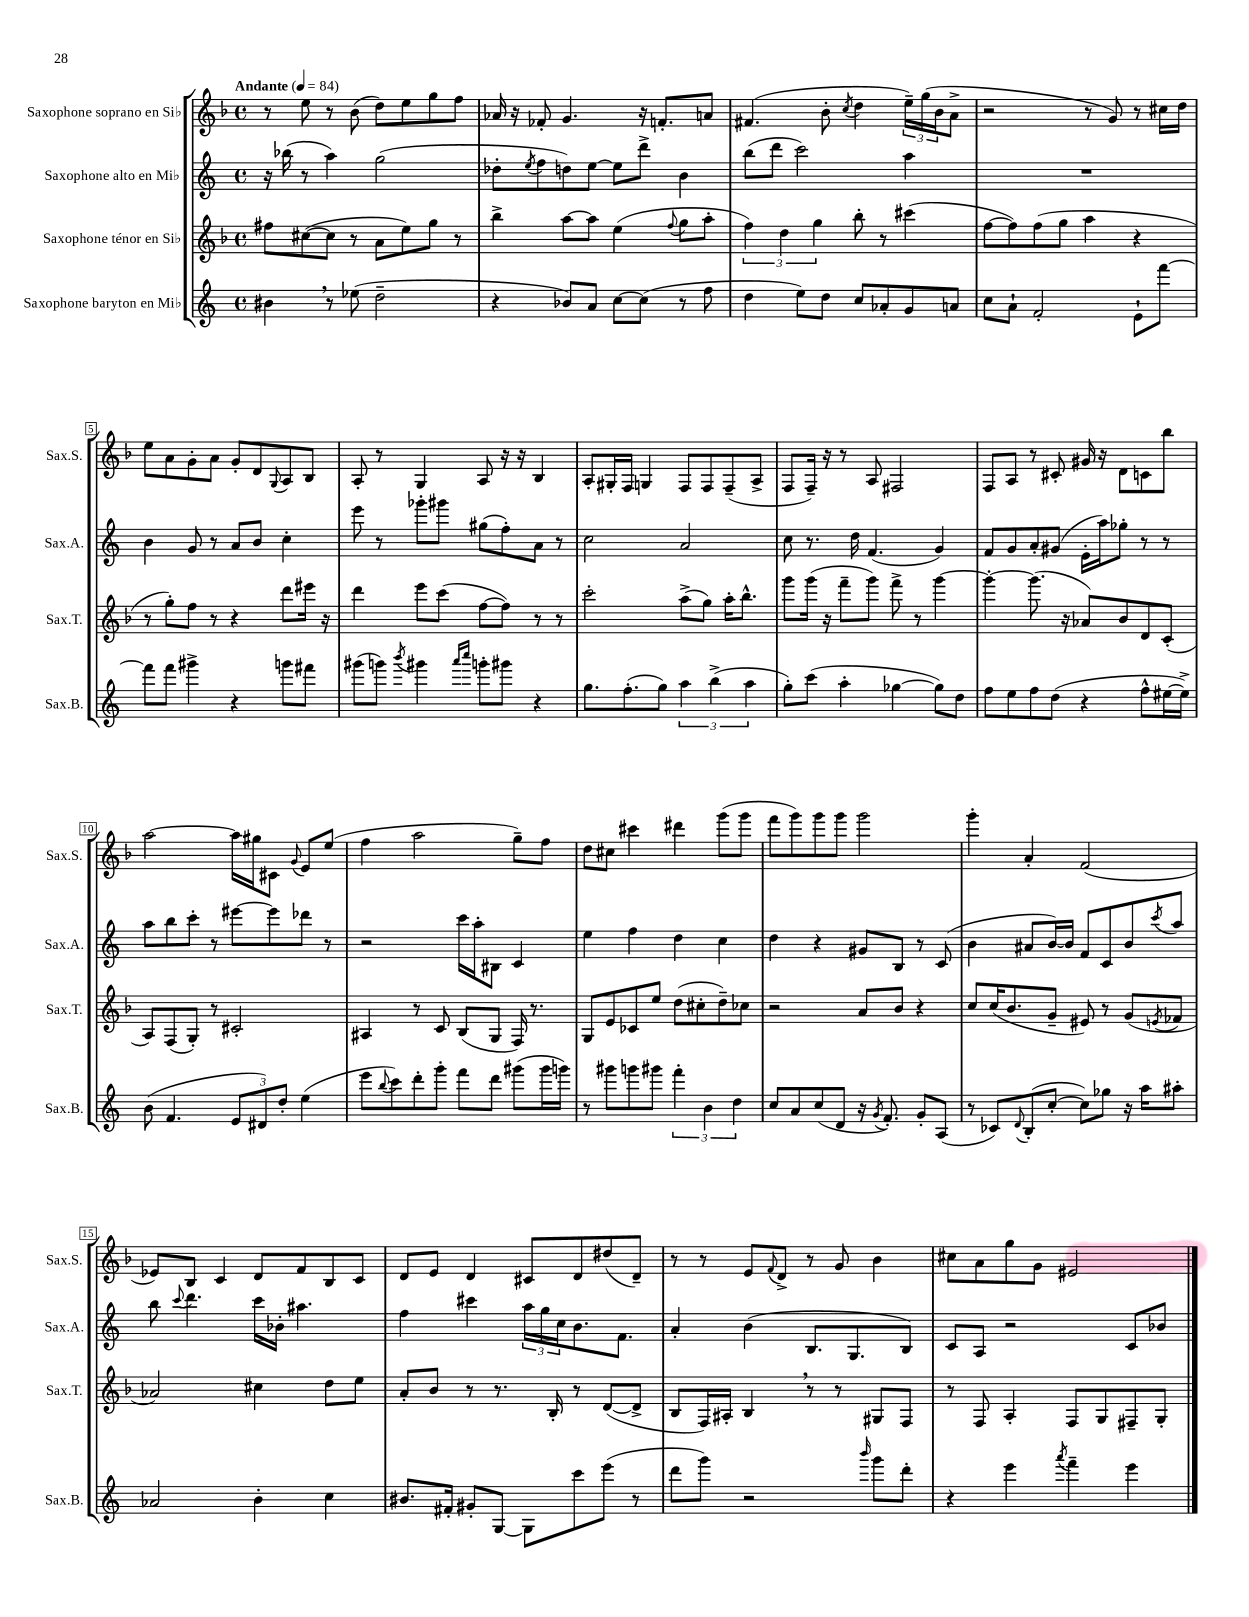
<<
\new StaffGroup <<
\new Staff = "s0" \with { instrumentName = "Saxophone soprano en Sib" shortInstrumentName = "Sax.S." } {
    \clef treble \key f \major \defaultTimeSignature \time 4/4 \tempo "Andante" 4 = 84
    r8 e''8 r8 bes'8( d''8) e''8 g''8 f''8 |
    aes'16 r16 fes'8-. g'4. r16 f'8.-. a'8 |
    fis'4.( bes'8-. \acciaccatura { c''8 } d''4 \tuplet 3/2 { e''16--) g''16( bes'16 } a'8-> |
    r2 r8 g'8) r8 cis''16 d''16 |
    e''8 a'8 g'8-. a'8 g'8-. d'8 \appoggiatura { g8 } a8 bes8 |
    a8-. r8 g4 a8 r16 r16 bes4 |
    a8-. gis16-. f16 g4 f8 f8 f8--( a8-> |
    f8 f16--) r16 r8 a8 fis2 |
    f8 a8 r8 cis'8-. gis'16 r16 d'8 c'8 bes''8 |
    a''2~ a''16 gis''16 cis'8 \appoggiatura { g'8 } e'8 e''8( |
    f''4 a''2 g''8--) f''8 |
    d''8 cis''8 cis'''4 dis'''4 g'''8( g'''8 |
    f'''8 g'''8) g'''8 g'''8 g'''2 |
    g'''4-. a'4-. f'2( |
    ees'8) bes8 c'4 d'8 f'8 bes8 c'8 |
    d'8 e'8 d'4 cis'8 d'8 dis''8( d'8--) |
    r8 r8 e'8 \appoggiatura { f'8 } d'8-> r8 g'8 bes'4 |
    cis''8 a'8 g''8 g'8 eis'2 \bar "|." |
}
\new Staff = "s1" \with { instrumentName = "Saxophone alto en Mib" shortInstrumentName = "Sax.A." } {
    \clef treble \key c \major \defaultTimeSignature \time 4/4
    r16 bes''16( r8 a''4) g''2( |
    des''8-. \acciaccatura { e''8 } f''8 d''8) e''8~ e''8 d'''8-> b'4 |
    b''8( d'''8 c'''2) a''4 |
    R1 |
    b'4 g'8 r8 a'8 b'8 c''4-. |
    e'''8 r8 ges'''8-. gis'''8 gis''8( f''8-.) a'8 r8 |
    c''2 a'2 |
    c''8 r8. d''16 f'4.( g'4) |
    f'8 g'8 a'8-. gis'8( e'16-. a''16) ges''8-. r8 r8 |
    a''8 b''8 c'''8-. r8 eis'''8~ eis'''8 des'''8 r8 |
    r2 c'''16 a''16-. bis8 c'4 |
    e''4 f''4 d''4 c''4 |
    d''4 r4 gis'8 b8 r8 c'8( |
    b'4 ais'8 b'16~) b'16 f'8 c'8 b'8 \acciaccatura { c'''8 } a''8 |
    b''8 \appoggiatura { c'''8 } d'''4. c'''16 bes'16-. ais''4. |
    f''4 cis'''4 \tuplet 3/2 { a''16 g''16 c''16 } b'8. f'8. |
    a'4-. b'4( b8. g8. b8) |
    c'8 a8 r2 c'8 bes'8 \bar "|." |
}
\new Staff = "s2" \with { instrumentName = "Saxophone ténor en Sib" shortInstrumentName = "Sax.T." } {
    \clef treble \key f \major \defaultTimeSignature \time 4/4
    fis''8 cis''8~( cis''8 r8 a'8 e''8) g''8 r8 |
    bes''4-> a''8~ a''8 e''4( \appoggiatura { f''8 } g''8 a''8-. |
    \tuplet 3/2 { f''4) d''4 g''4 } bes''8-. r8 cis'''4( |
    f''8~ f''8) f''8( g''8 a''4 r4 |
    r8 g''8-.) f''8 r8 r4 d'''8 eis'''16 r16 |
    d'''4 e'''8 c'''8( f''8~ f''8) r8 r8 |
    c'''2-. a''8->( g''8) a''16-. bes''8.-^ |
    g'''8 g'''16( r16 f'''8-- g'''8) f'''8-> r8 g'''4~ |
    g'''4~-. g'''8.( r16 aes'8) bes'8 d'8 c'8-.( |
    a8) f8( g8-.) r8 cis'2-. |
    ais4 r8 c'8 bes8( g8 f16) r8. |
    g8 e'8 ces'8 e''8 d''8( cis''8-. d''8--) ces''8 |
    r2 a'8 bes'8 r4 |
    c''8 c''16( bes'8. g'8-- eis'8) r8 g'8( \acciaccatura { e'8 } fes'8 |
    aes'2) cis''4 d''8 e''8 |
    a'8-. bes'8 r8 r8. bes16-. r8 d'8~( d'8-> |
    bes8 f16) ais16-. bes4 \breathe r8 r8 gis8 f8 |
    r8 f8 a4-. f8 g8 fis8-- g8-. \bar "|." |
}
\new Staff = "s3" \with { instrumentName = "Saxophone baryton en Mib" shortInstrumentName = "Sax.B." } {
    \clef treble \key c \major \defaultTimeSignature \time 4/4
    bis'4 \breathe r8 ees''8( d''2-- |
    r4 bes'8) a'8 c''8~ c''8( r8 f''8 |
    d''4 e''8) d''8 c''8 aes'8-. g'8 a'8 |
    c''8 a'8-! f'2-. e'8-! f'''8~ |
    f'''8 f'''8 gis'''4-> r4 g'''8 fis'''8 |
    gis'''8( g'''8) \acciaccatura { b'''8 } gis'''4 \grace { a'''16 c''''16 } g'''8-. gis'''8 r4 |
    g''8. f''8.-.( g''8) \tuplet 3/2 { a''4 b''4->( a''4 } |
    g''8-.) c'''8( a''4-. ges''4~ ges''8) d''8 |
    f''8 e''8 f''8 d''8( r4 f''8-^ eis''16~ eis''16->) |
    b'8( f'4. \tuplet 3/2 { e'8 dis'8) d''8-. } e''4( |
    e'''8 \appoggiatura { b''8 } c'''8) d'''8-. g'''8-. f'''8 d'''8 gis'''8( gis'''16 g'''16) |
    r8 gis'''8 g'''8 gis'''8 \tuplet 3/2 { f'''4-. b'4 d''4 } |
    c''8 a'8 c''8( d'8 r16 \acciaccatura { g'8 } f'8.-.) g'8-. a8( |
    r8 ces'8) \appoggiatura { d'8 } b8-.( c''8~-. c''8) ges''8 r16 a''16 ais''8-. |
    aes'2 b'4-. c''4 |
    bis'8. fis'16-. gis'8-. g8~ g8 c'''8 e'''8( r8 |
    d'''8 g'''8) r2 \grace { b'''16 } g'''8 d'''8-. |
    r4 e'''4 \acciaccatura { a'''8 } f'''4-- e'''4 \bar "|." |
}
>>
>>
\layout { \context { \Score \override BarNumber.stencil = #(make-stencil-boxer 0.1 0.3 ly:text-interface::print) } }
